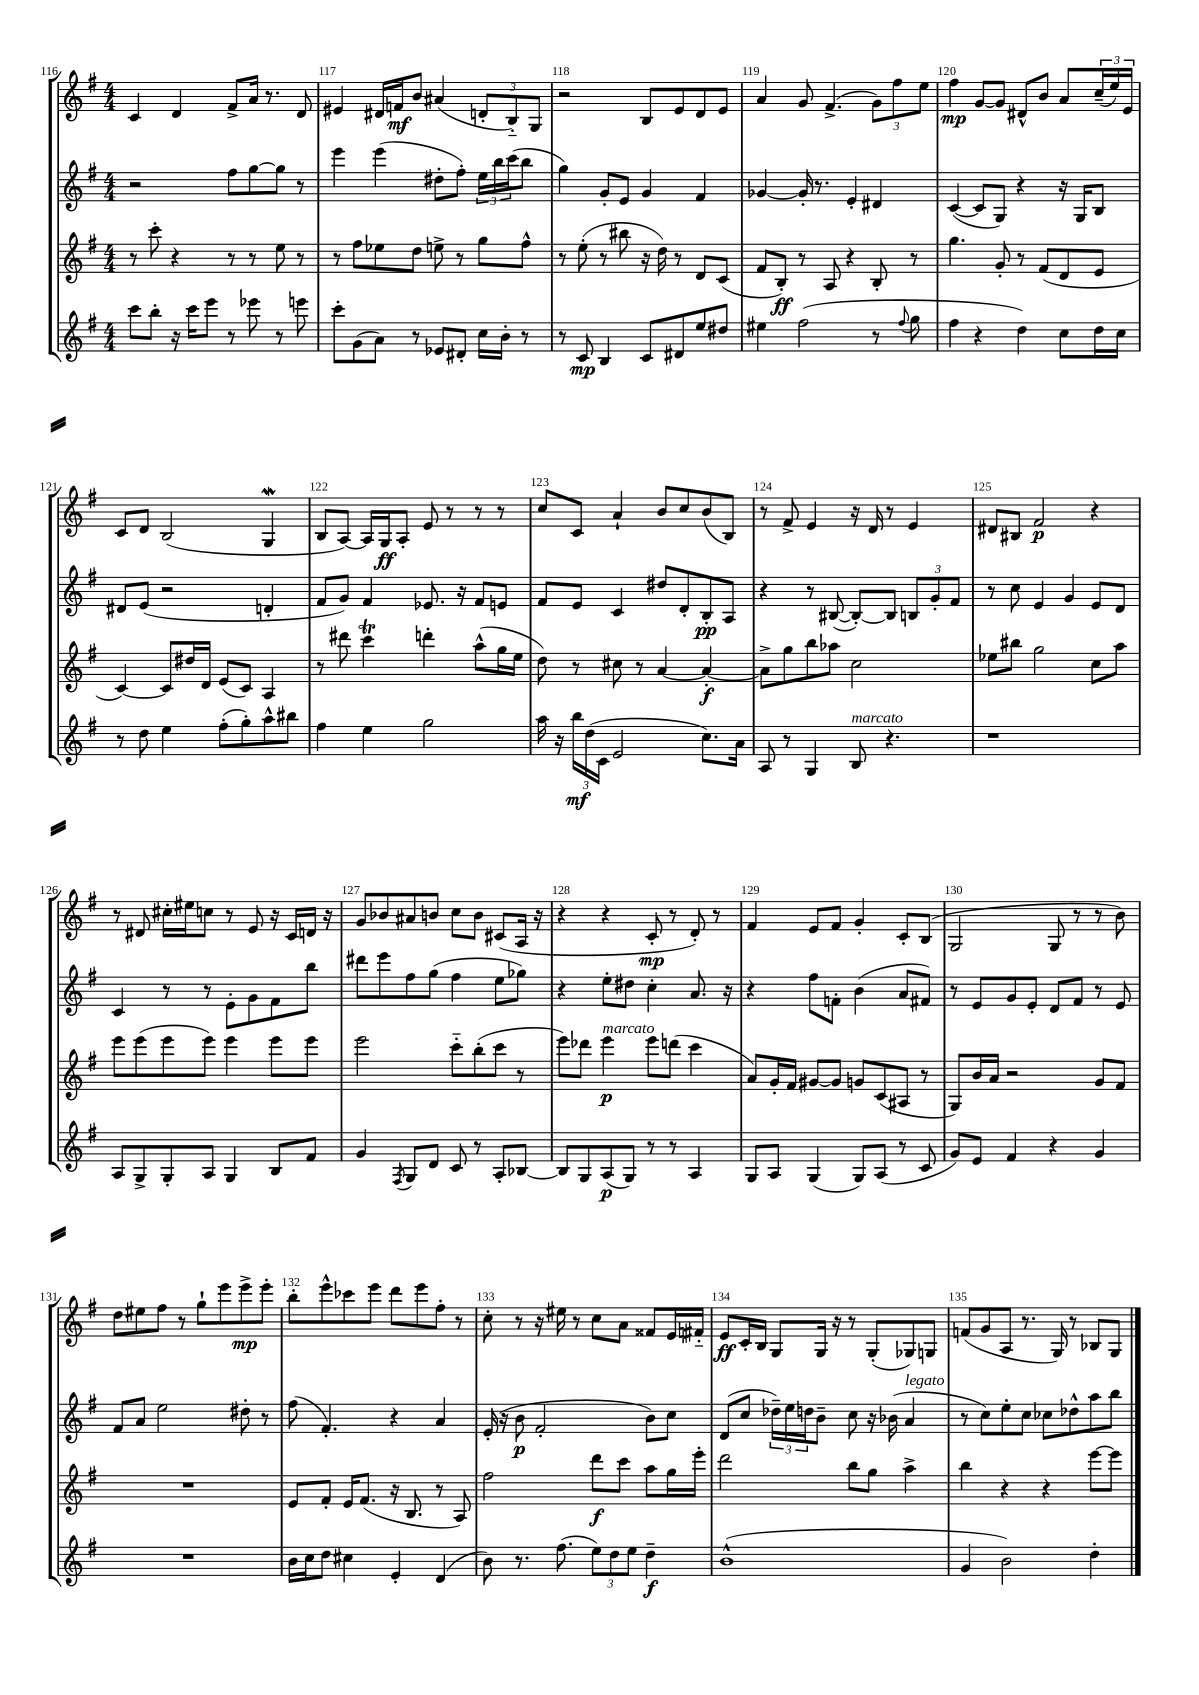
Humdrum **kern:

**kern	**kern	**kern	**kern
*staff4	*staff3	*staff2	*staff1
*clefG2	*clefG2	*clefG2	*clefG2
*k[f#]	*k[f#]	*k[f#]	*k[f#]
*M4/4	*M4/4	*M4/4	*M4/4
8ccc	8r	2r	4c
8bb'	8ccc'	.	.
16r	4r	.	4d
16ccc	.	.	.
8eee	.	.	.
8r	8r	8ff#	8f#^
8eee-	8r	[8gg	16a
.	.	.	8.r
8r	8ee	8gg]	.
8eee	8r	8r	8d
=	=	=	=
8ccc'	8r	4eee	4e#
(8g	8ff#	.	.
8a)	8ee-	(4eee	16d#
.	.	.	16f
8r	8dd	.	8b
8e-	8ee^	8dd#'	(4a#
8d#'	8r	8ff#')	.
16cc	8gg	24ee	12d'
.	.	24bb	.
16b'	.	.	.
.	.	(24ccc	12B'~)
8r	8ff#^^	8bb	.
.	.	.	12G
=	=	=	=
8r	8r	4gg)	2r
8c	(8ee'	.	.
4B	8r	8g'	.
.	8bb#	8e	.
8c	16r	4g	8B
.	16dd)	.	.
8d#	8r	.	8e
8ee	8d	4f#	8d
8dd#	(8c	.	8e
=	=	=	=
4ee#	8f#	[4g-	4a
.	8B')	.	.
(2ff#	8r	16g-']	8g
.	.	8.r	.
.	8A	.	(4.f#^
.	4r	4e'	.
8r	8B'	4d#	12g)
.	.	.	12ff#
8qqff#	.	.	.
8gg	8r	.	.
.	.	.	12ee
=	=	=	=
4ff#	4.gg	([4c	4ff#
4r	.	8c]	[8g
.	8g'	8G)	8g]
4dd)	8r	4r	8d#^^
.	(8f#	.	8b
8cc	8d	16r	8a
.	.	16G	.
16dd	8e	8B	(24cc~
.	.	.	24ee)
16cc	.	.	.
.	.	.	24e
=	=	=	=
8r	[4c)	8d#	8c
8dd	.	(8e	8d
4ee	8c]	2r	(2B
.	16dd#	.	.
.	16d	.	.
(8ff#'	(8e	.	.
8gg')	8c)	.	.
8aa^^	4A	4d'	4G
8bb#	.	.	.
=	=	=	=
4ff#	8r	8f#	8B
.	8ddd#	8g)	[8A)
4ee	4ccc	4f#	16A]
.	.	.	16G
.	.	.	8A'
2gg	4ddd'	8.e-	8e
.	.	.	8r
.	.	16r	.
.	(8aa^^	8f#	8r
.	16gg	8e	8r
.	16ee	.	.
=	=	=	=
16aa	8dd)	8f#	8cc
16r	.	.	.
24bb	8r	8e	8c
(24dd	.	.	.
24c	.	.	.
2e	8cc#	4c	4a`
.	8r	.	.
.	[4a	8dd#	8b
.	.	8d'	8cc
8.cc)	4a'_	8B'	(8b
.	.	8A	8B)
16a	.	.	.
=	=	=	=
8A	8a^]	4r	8r
8r	8gg	.	8f#^
4G	8bb	8r	4e
.	8aa-	([8B#	.
8B	2cc	8B#'_)	16r
.	.	.	16d
4.r	.	8B#]	8r
.	.	12B	4e
.	.	12g'	.
.	.	12f#	.
=	=	=	=
1r	8ee-	8r	8d#
.	8bb#	8cc	8B#
.	2gg	4e	2f#
.	.	4g	.
.	8cc	8e	4r
.	8aa	8d	.
=	=	=	=
8A	8eee	4c	8r
8G^	(8eee	.	8d#
8G'	8eee	8r	16cc#'
.	.	.	16ee#
8A	8eee)	8r	8cc
4G	4eee	8e'	8r
.	.	8g	8e
8B	8eee	8f#	16r
.	.	.	16c
8f#	8eee	8bb	16d
.	.	.	16r
=	=	=	=
4g	2eee	8ddd#	8g
.	.	8eee	8b-
8qF#	.	.	.
8G	.	8ff#	8a#
8d	.	(8gg	8b
8c	8ccc'~	4ff#	8cc
8r	(8bb'	.	8b
8A'	8ccc	8ee	(8c#
[8B-	8r	8gg-)	16A
.	.	.	16r
=	=	=	=
8B-]	8eee)	4r	4r
8G	8ddd-	.	.
(8A	4eee	8ee'	4r
8G)	.	8dd#	.
8r	8eee	4cc'	8c'
8r	(8ddd	.	8r
4A	4ccc	8.a	8d')
.	.	.	8r
.	.	16r	.
=	=	=	=
8G	8a)	4r	4f#
8A	16g'	.	.
.	16f#	.	.
(4G	[8g#	8ff#	8e
.	8g#]	8f'	8f#
8G)	8g	(4b	4g'
(8A	(8c	.	.
8r	8A#	8a	8c'
8c	8r	8f#)	(8B
=	=	=	=
8g)	8G)	8r	2G
8e	16b	8e	.
.	16a	.	.
4f#	2r	8g	.
.	.	8e'	.
4r	.	8d	8G
.	.	8f#	8r
4g	8g	8r	8r
.	8f#	8e	8b)
=	=	=	=
1r	1r	8f#	8dd
.	.	8a	8ee#
.	.	2ee	8ff#
.	.	.	8r
.	.	.	8gg`
.	.	.	8eee
.	.	8dd#'	8eee^
.	.	8r	8eee'
=	=	=	=
16b	8e	(8ff#	8bb'
16cc	.	.	.
8dd	8f#'	4.f#')	8eee^^
4cc#	16e	.	8ccc-
.	(8.f#	.	.
.	.	.	8eee
4e'	16r	4r	8ddd
.	8.B	.	.
.	.	.	8eee
(4d	8r	4a	8ff#'
.	8A)	.	8r
=	=	=	=
8b)	2ff#	(16e'	8cc'
.	.	16r	.
8.r	.	8b	8r
.	.	2f#'	16r
(8.ff#	.	.	16ee#
.	.	.	8r
12ee)	8ddd	.	8cc
12dd	.	.	.
.	8ccc	.	8a
12ee	.	.	.
4dd~	8aa	8b)	8f##
.	16gg	8cc	16e
.	16eee'	.	16f#'~
=	=	=	=
(1b^^	2ddd	(8d	8e
.	.	8cc	16c'
.	.	.	16B
.	.	24dd-~)	8G
.	.	24ee	.
.	.	24dd	.
.	.	8b~	16G
.	.	.	16r
.	8bb	8cc	8r
.	8gg	16r	(8G'
.	.	(16b-	.
.	4aa^	4a	8G-)
.	.	.	8G
=	=	=	=
4g	4bb	8r	(8f
.	.	8cc)	8g
2b)	4r	8ee'	8A
.	.	8cc	8.r
.	4r	8cc-	.
.	.	.	16G)
.	.	8dd-^^	8r
4dd'	[8eee	8aa	8B-
.	8eee]	8bb	8G
==	==	==	==
*-	*-	*-	*-
